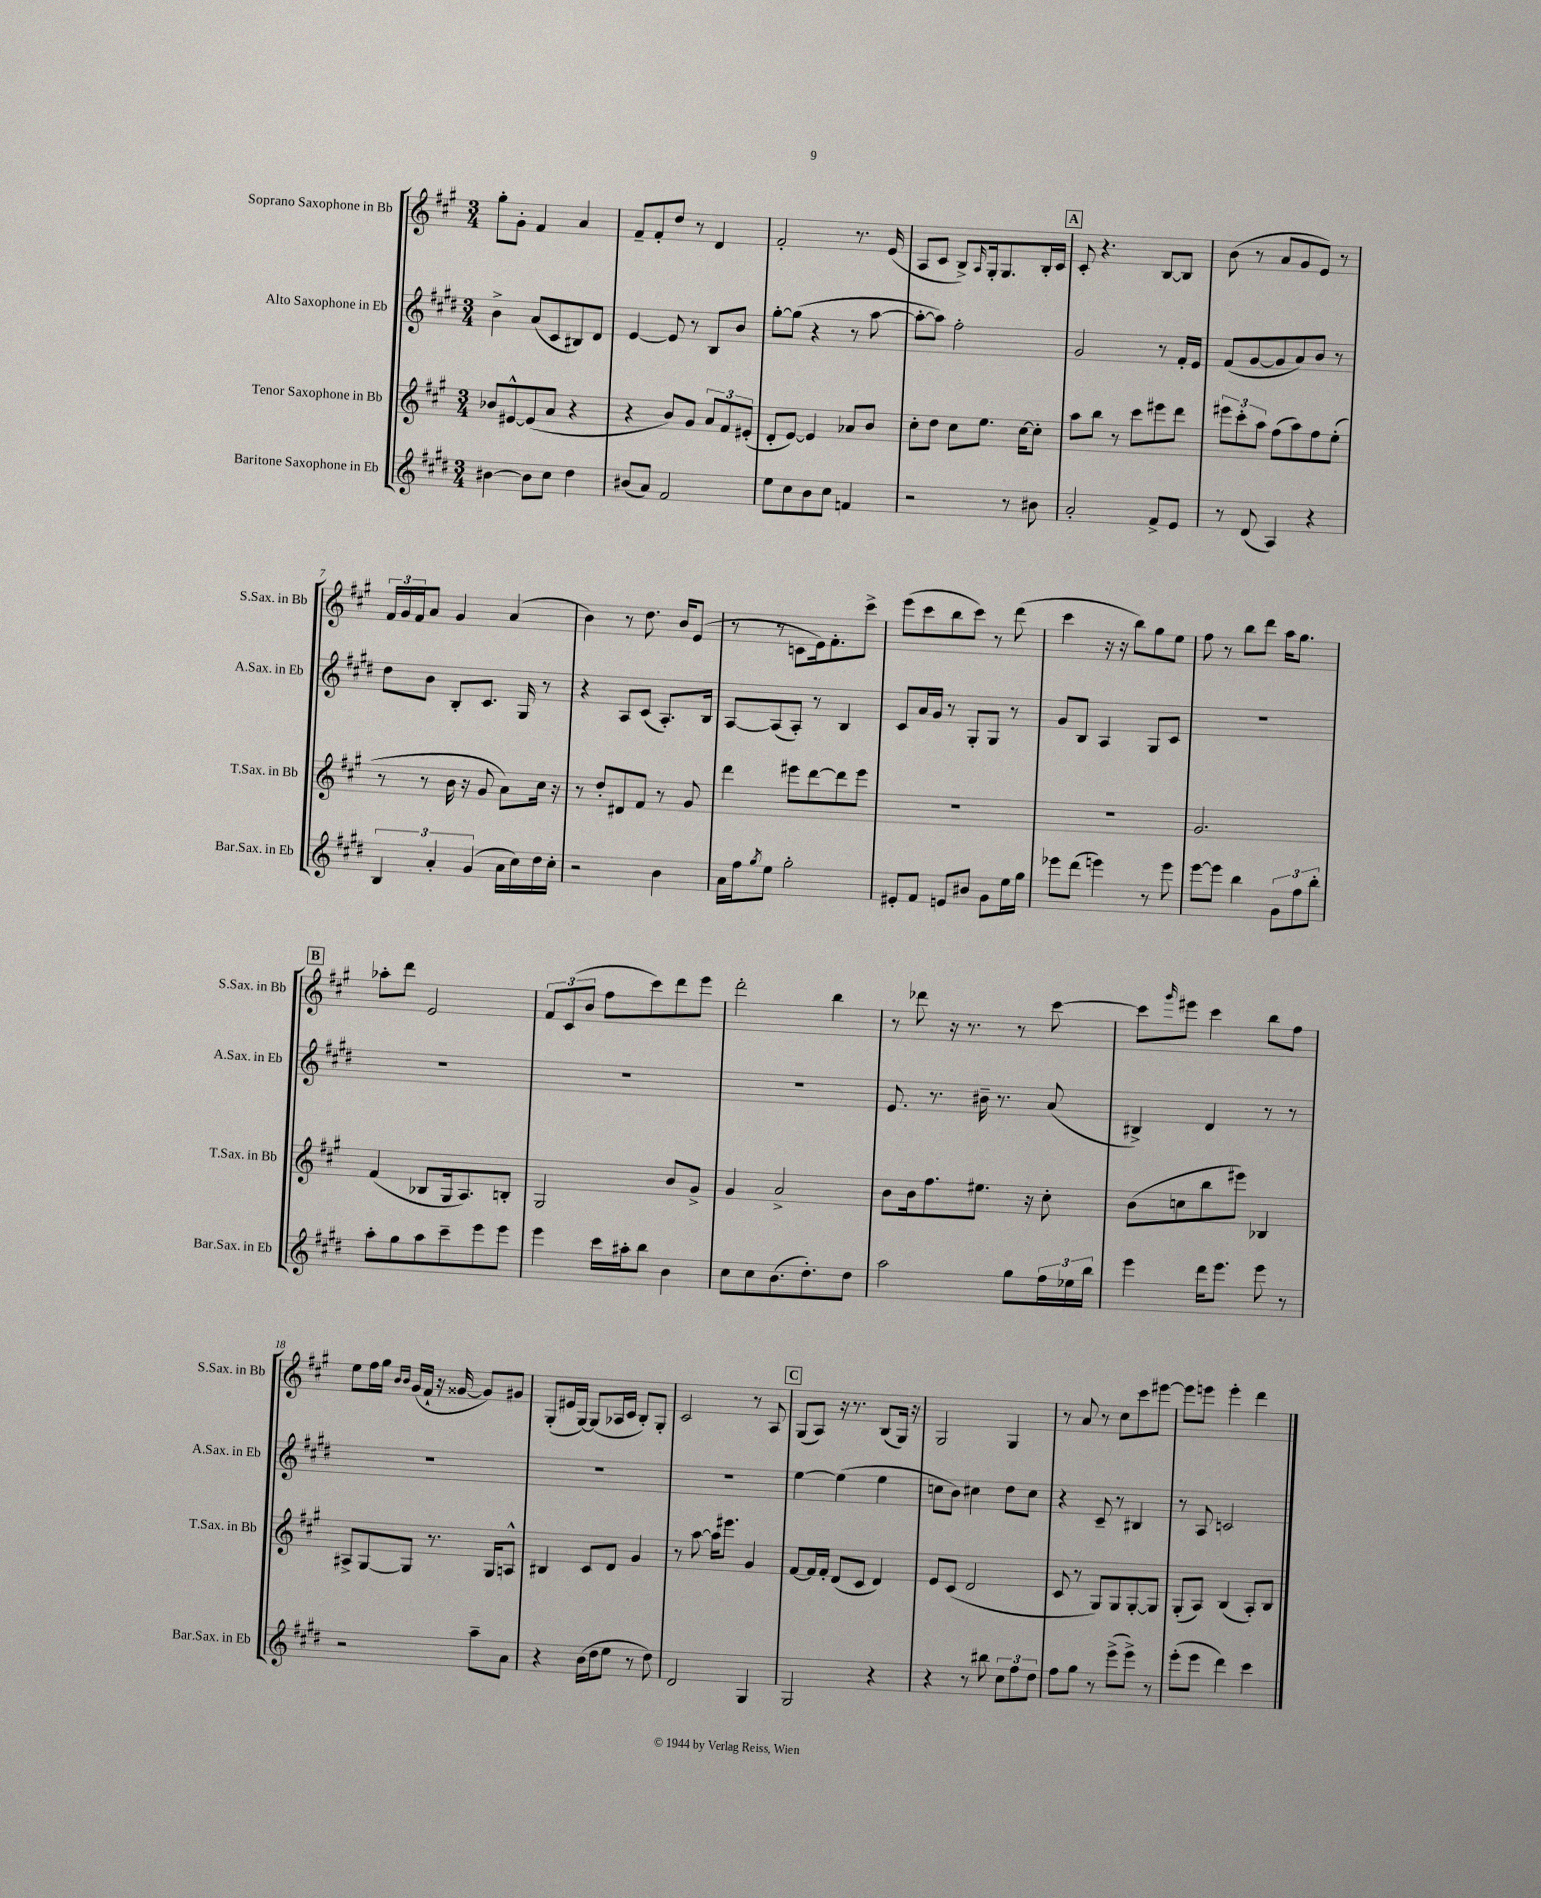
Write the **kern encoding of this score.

**kern	**kern	**kern	**kern
*part4	*part3	*part2	*part1
*staff4	*staff3	*staff2	*staff1
*I"Baritone Saxophone in Eb	*I"Tenor Saxophone in Bb	*I"Alto Saxophone in Eb	*I"Soprano Saxophone in Bb
*I'Bar.Sax. in Eb	*I'T.Sax. in Bb	*I'A.Sax. in Eb	*I'S.Sax. in Bb
*clefG2	*clefG2	*clefG2	*clefG2
*k[f#c#g#d#]	*k[f#c#g#]	*k[f#c#g#d#]	*k[f#c#g#]
*M3/4	*M3/4	*M3/4	*M3/4
=1	=1	=1	=1
[4b#X\	8b-X/L	4b^\	8gg#'\L
.	[8e#X^^/	.	8g#'\J
8b#\L]	(8e#/]	(8a/L	4f#/
8cc#\J	8a/J	8c#/	.
4dd#\	4r	8B#X/)	4a/
.	.	8d#/J	.
=2	=2	=2	=2
(8b#X/L	4r	[4e/	8f#~/L
8a/J)	.	.	8f#'/
2f#/	8b/L)	8e/]	8dd/J
.	8g#/J	8r	8r
.	12a/L	8B/L	4d/
.	12f#/	.	.
.	.	8b/J	.
.	(12e#X'/J	.	.
=3	=3	=3	=3
8ee\L	8d'/L	[8gg#'\L	2f#'/
8cc#\	[8e/J)	(8gg#\J]	.
8b\	4e/]	4r	.
8cc#\J	.	.	.
4fn/	8a-X/L	8r	8.r
.	8b/J	[8aa\	.
.	.	.	(16e/
=4	=4	=4	=4
2r	8cc#'\L	8aa'\L_	8A/L
.	8dd\J	8aa\J])	8c#/J
.	8cc#\L	2ff#'\	8B^/L)
.	.	.	16qqA/
.	8.ee\J	.	16G#'/k
.	.	.	8.G#/
8r	.	.	.
.	[16cc#\KL	.	.
8b#X\	8cc#'\J]	.	16B'/L
.	.	.	16c#/JJ
!!LO:REH:place=s1:t=A
=5	=5	=5	=5
2a'/	8aa\L	2g#/	8c#'/
.	8bb\J	.	4.r
.	8r	.	.
.	8ccc#\L	.	.
8f#^/L	8eee#X\	8r	[8B/L
8e/J	8ddd\J	16f#'/LL	8B/J]
.	.	16e/JJ	.
=6	=6	=6	=6
8r	12eee#X\L	(8f#/L	(8b\
.	12ccc#'\	.	.
(8d#/	.	[8g#/	8r
.	12aa\J	.	.
4A/)	(8ff#\L	8g#/]	8a/L
.	8aa\)	8a/)	8g#/
4r	8ff#\	8b/J	8e/J)
.	(8ee'\J	8r	8r
!!LO:LB:g=z
=7	=7	=7	=7
6B/	8r	8dd#\L	24f#/LL
.	.	.	24g#/
.	.	.	24f#/J
.	8r	8b\J	8a/J
6a'/	.	.	.
.	16b\	8B'/L	4g#/
.	16r	.	.
(6g#/	.	.	.
.	8g#/	8.c#/J	.
16a\LL	8a\L)	.	(4a/
16cc#\)	.	16G#/	.
16dd#\	16cc#\Jk	8r	.
16cc#'\JJ	16r	.	.
=8	=8	=8	=8
2r	8r	4r	4b\)
.	8dd'/L	.	.
.	8d#X/	8A/L	8r
.	8f#/J	(8c#/J	8.dd\
4b\	8r	8.A'/L)	.
.	.	.	16b/KL
.	8g#/	.	(8e/J
.	.	16B/Jk	.
=9	=9	=9	=9
16a\LL	4ddd\	[8A/L	8r
16ff#\J	.	.	.
8qgg#/	.	.	.
8ee\J	.	(8A/]	8r
2gg#'\	8eee#X\L	8A'/J)	8cn\L
.	[8ddd\	8r	16e\k)
.	.	.	8.f#'\
.	8ddd\]	4B/	.
.	8eee#\J	.	8ccc#^\J
=10	=10	=10	=10
8e#X'/L	2.r	8c#/L	(8eee\L
8f#/J	.	16a/L	8ccc#\
.	.	16g#/JJ	.
8en/L	.	8r	8bb\
8b#X/J	.	8G#'/L	8ccc#\J)
8g#\L	.	8G#/J	8r
16ee\L	.	8r	(8ddd\
16gg#\JJ	.	.	.
=11	=11	=11	=11
8eee-X\L	2.r	8g#/L	4ccc#\
(8ddd#\J	.	8B/J	.
4eeen\)	.	4A/	16r
.	.	.	16r
.	.	.	8bb\L)
8r	.	8G#/L	8gg#\
8eee\	.	8c#/J	8ee\J
=12	=12	=12	=12
[8eee\L	2.g#/	2.r	8ff#\
8eee\J]	.	.	8r
4bb\	.	.	8bb\L
.	.	.	8ddd\J
12g#\L	.	.	16aa\KL
.	.	.	8.gg#\J
12ff#\	.	.	.
12bb'\J	.	.	.
!!LO:LB:g=z
!!LO:REH:place=s1:t=B
=13	=13	=13	=13
8aa'\L	(4f#/	2.r	8aa-X'\L
8gg#\	.	.	8ddd\J
8aa\	8B-X/L	.	2e/
8ccc#~\	16G#/k	.	.
.	8.A/)	.	.
8eee\	.	.	.
8eee\J	8Bn'/J	.	.
=14	=14	=14	=14
4eee\	2G#/	2.r	12f#/L
.	.	.	(12c#/
.	.	.	12b/J
16ccc#\LL	.	.	8ff#\L
16aa#X'\J	.	.	.
8bb\J	.	.	8ccc#\)
4b\	8b/L	.	8ddd\
.	8g#^/J	.	8eee\J
=15	=15	=15	=15
8cc#\L	4g#/	2.r	2ddd'\
8cc#\	.	.	.
(8.b\	2a^/	.	.
8.dd#'\)	.	.	.
.	.	.	4bb\
8dd#\J	.	.	.
=16	=16	=16	=16
2aa\	8b\L	8.e/	8r
.	16b\k	.	8ddd-X\
.	8.ff#\	8.r	.
.	.	.	16r
.	.	.	8.r
.	8.ee#X\J	16b#X~\	.
.	.	8.r	.
8gg#\L	.	.	8r
.	16r	.	.
24ff#\L	8cc#'\	(8a/	[8ccc#\
24ee-X\	.	.	.
24bb\JJ	.	.	.
=17	=17	=17	=17
4eee\	(8b\L	4B#X^/)	8ccc#\L]
.	.	.	16qqggg#/
.	8ccn\	.	8eee#X\J
16ddd#\KL	8bb\	4d#/	4ccc#\
8.eee\J	.	.	.
.	8eee#X\J)	.	.
8eee\	4B-X/	8r	8bb\L
8r	.	8r	8ff#\J
!!LO:LB:g=z
=18	=18	=18	=18
2r	8A#X^/L	2.r	8ee\L
.	[8G#/	.	16ff#\L
.	.	.	16gg#\JJ
.	.	.	16qqb/LL
.	.	.	16qqb/JJ
.	8G#/J]	.	(16g#/LL
.	.	.	16f#`/JJ
.	8.r	.	16r
.	.	.	[16g##X/
8aa~\L	.	.	8g##/L])
.	16G#/KL	.	.
8a\J	8An^^/J	.	8g#X/J
=19	=19	=19	=19
4r	4B#X/	2.r	(8G#'/L
.	.	.	16e#X/L
.	.	.	[16G#/JJ)
(16b\LL	8c#/L	.	(8G#/L]
16dd#\J	.	.	.
8ee\J	8d/J	.	16A-X/L
.	.	.	16c#/JJ
8r	4g#/	.	8B'/L)
8dd#\)	.	.	8G#'/J
=20	=20	=20	=20
2d#/	8r	2.r	2c#/
.	[8aa\	.	.
.	16aa\KL]	.	.
.	8.eee#X\J	.	.
4G#/	4g#/	.	8r
.	.	.	8A/
!!LO:REH:place=s1:t=C
=21	=21	=21	=21
2G#/	[8f#/L	[4ee\	(8G#/L
.	16f#/L]	.	8A/J)
.	16f#'/JJ	.	.
.	(8d/L	(4ee\]	16r
.	.	.	8.r
.	8c#/J	.	.
4r	4d/)	4ee\	(8B/L
.	.	.	16G#/Jk)
.	.	.	16r
=22	=22	=22	=22
4r	8e/L	8ccn\L	2G#/
.	(8c#/J	8b\J)	.
8r	2d/	4cc#X\	.
8bb#X\	.	.	.
12cc#\L	.	8dd#\L	4G#/
12ff#\	.	.	.
.	.	8cc#\J	.
12dd#\J	.	.	.
=23	=23	=23	=23
8ff#\L	8c#/	4r	8r
8gg#\J	8r	.	8a/
8r	8G#/L)	8c#~/	8r
(8eee^\L	8G#/	8r	8cc#\L
8eee^\J)	[8G#'/	4B#X/	8ccc#\
8r	8G#/J]	.	[8eee#X\J
=24	=24	=24	=24
(8eee'\L	(8G#'/L	8r	8eee#\L]
8eee\J	8A/J)	8A/	8eeen\J
4ddd#\)	(4B/	2cn/	4eee'\
4ccc#\	8A'/L)	.	4ddd\
.	8B/J	.	.
==	==	==	==
*-	*-	*-	*-
